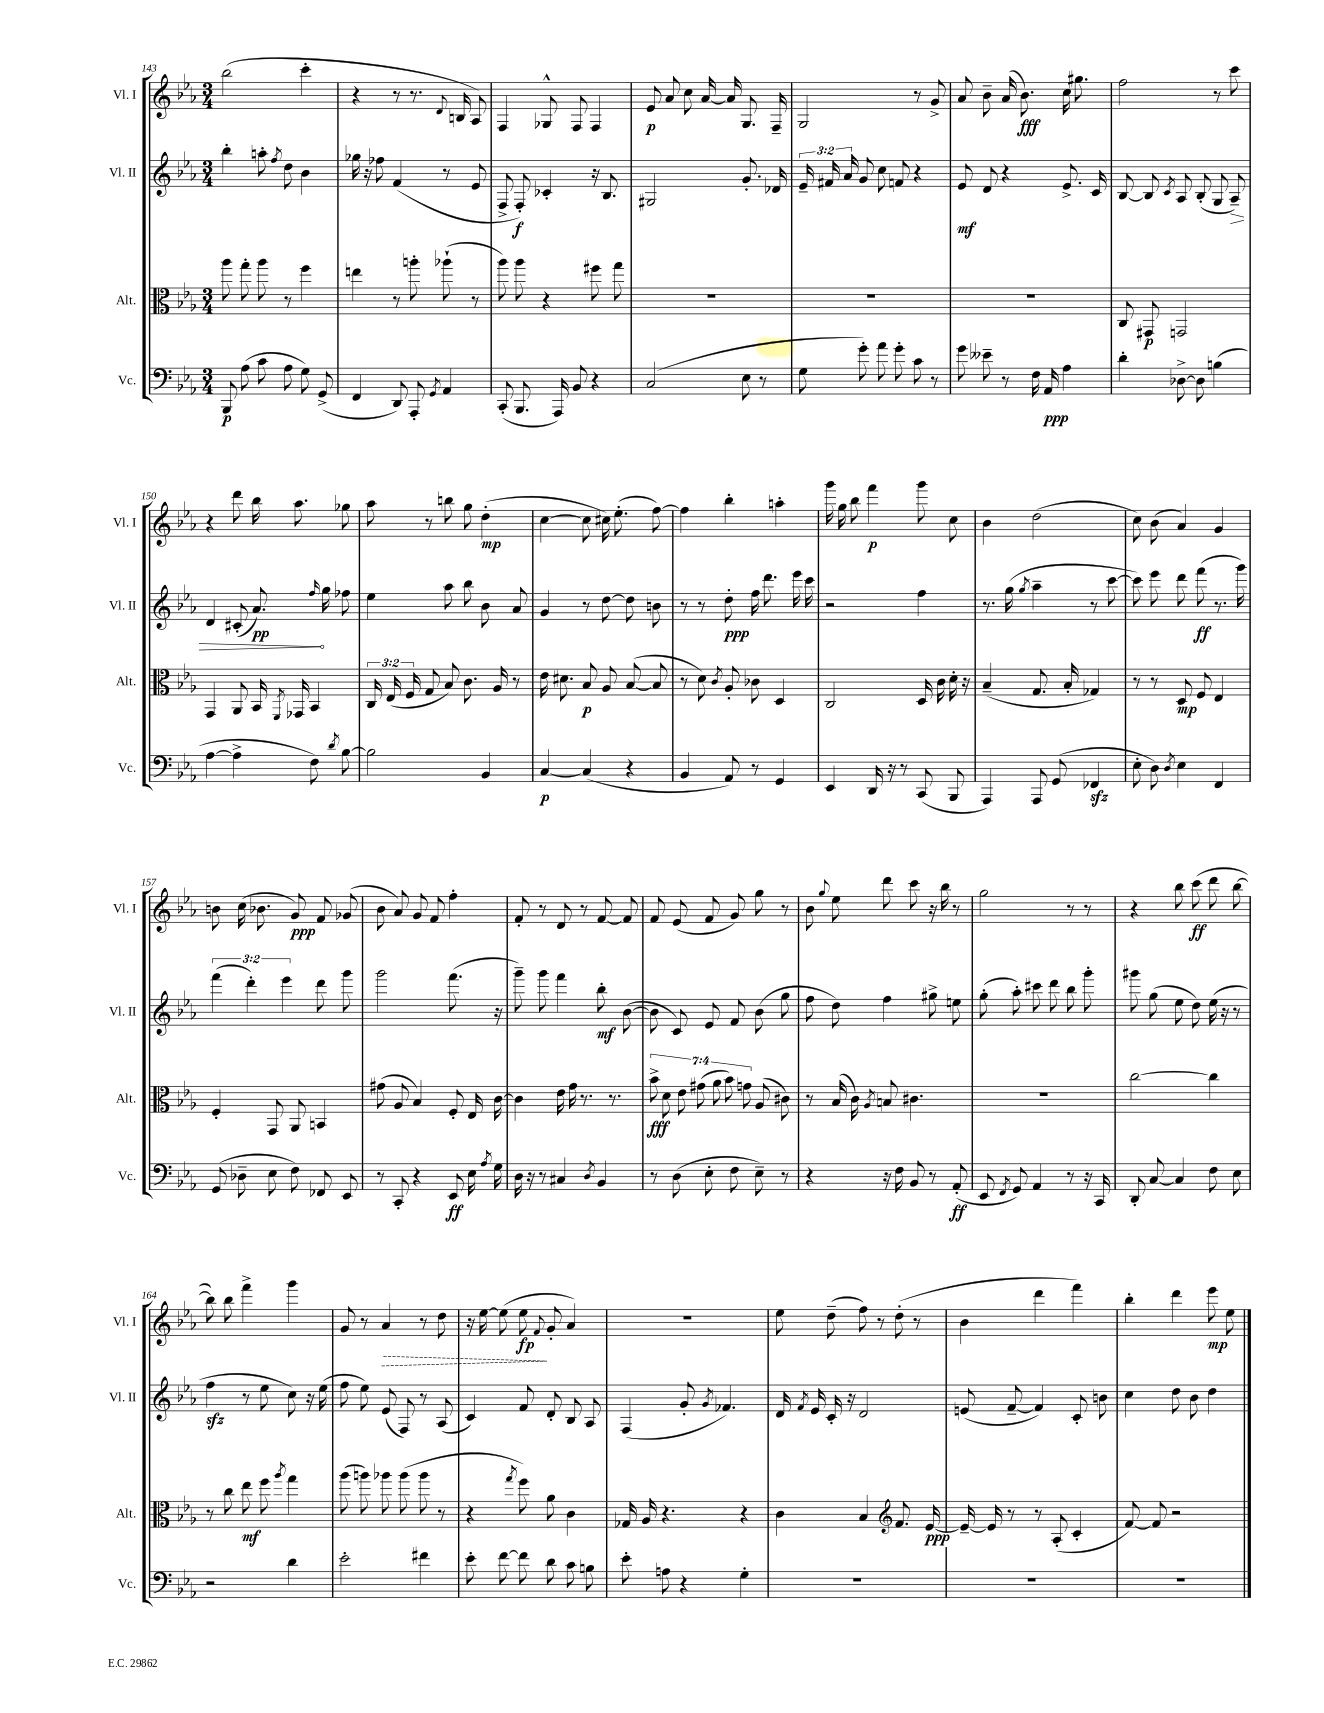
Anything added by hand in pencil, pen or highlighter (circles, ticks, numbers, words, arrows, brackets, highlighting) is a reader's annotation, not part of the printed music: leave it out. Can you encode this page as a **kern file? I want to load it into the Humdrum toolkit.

**kern	**kern	**kern	**kern
*staff4	*staff3	*staff2	*staff1
*clefF4	*clefC3	*clefG2	*clefG2
*k[b-e-a-]	*k[b-e-a-]	*k[b-e-a-]	*k[b-e-a-]
*M3/4	*M3/4	*M3/4	*M3/4
8BBB-	8aa-	4bb-'	(2bb-
(8A-	8gg'	.	.
8c	8aa-	8aa'	.
.	.	8qff	.
8A-	8r	8dd	.
8G)	4ff	4b-	4ccc'
(8GG^	.	.	.
=	=	=	=
4FF	4ee	16gg-	4r
.	.	16r	.
.	.	8ff-	.
8DD)	8r	(4f	8r
8AAA-'	8aa'	.	8.r
8qGG	.	.	.
4AA-	(8aa-`	8r	.
.	.	.	8qqd
.	.	.	16B
.	8r	8e-	8A-)
=	=	=	=
(8CC'	8aa-)	8F^	4F
8.BBB-	8aa-	8F')	.
.	4r	4c-'	8G-^^
16AAA-)	.	.	.
8BB-	.	.	8F
4r	8ff#	16r	4F
.	.	8.B-	.
.	8gg	.	.
=	=	=	=
(2C	2.r	2G#	8e-
.	.	.	8a-
.	.	.	8cc
.	.	.	[16a-
.	.	.	16a-]
8E-	.	8.g'	8.G
8r	.	.	.
.	.	16d-	16F~
=	=	=	=
8G	2.r	24e-~	2G
.	.	24f#	.
.	.	24a-	.
8g')	.	8g	.
8a-	.	8cc	.
8g'	.	8f	.
8c	.	4r	8r
8r	.	.	8g^
=	=	=	=
8g	2.r	8e-	8a-
8e--~	.	8d	8b-~
8r	.	4r	(16a-
.	.	.	8.b-)
16F	.	.	.
16AA-	.	.	.
4A-	.	8.e-^	16cc
.	.	.	8.gg#
.	.	16c	.
=	=	=	=
4d'	8C	[8B-	2ff
.	8GG#	8B-]	.
.	.	8qc	.
[8D-^	2GG	8A-	.
8D-]	.	(8B-'	.
(4B	.	8G	8r
.	.	8A-~)	8ccc
=	=	=	=
[4A-	4GG	4d	4r
4A-^]	8AA-	(8c#'	8ddd
.	16BB-	8.a-)	16bb-
.	8qFF	.	.
.	16GG-	.	8.aa-
8F)	4BB-	.	.
.	.	16qqff	.
.	.	16gg	.
8qd	.	.	.
[8B-	.	8ff-	8gg-
=	=	=	=
2B-]	24C	4ee-	8aa-
.	(24E-	.	.
.	24F	.	.
.	8G	.	8r
.	8B-)	8aa-	8bb
.	8.c	8bb-	8gg
4BB-	.	8b-	(4dd'
.	16A-	.	.
.	8r	8a-	.
=	=	=	=
[4C	16e-	4g	[4cc
.	8.d#	.	.
(4C]	8B-	8r	8cc]
.	8A-	[8dd	16cc#)
.	.	.	(8.ee-'
4r	([8B-	8dd]	.
.	8B-]	8b	[8ff)
=	=	=	=
4BB-	8r	8r	4ff]
.	8d)	8r	.
.	8qc	.	.
8AA-)	8A-'	8dd'	4bb-'
8r	8c-	16ff	.
.	.	8.ddd	.
4GG	4D	.	4aa'
.	.	16eee-	.
.	.	16ccc	.
=	=	=	=
4EE-	2C	2r	16ggg
.	.	.	16gg
.	.	.	8bb-
16DD	.	.	4fff
16r	.	.	.
8r	.	.	.
(8CC	16D	4ff	8ggg
.	16c	.	.
8BBB-	16d'	.	8cc
.	16r	.	.
=	=	=	=
4AAA-)	(4B-~	8.r	4b-
.	.	(16gg	.
.	.	8qgg	.
8AAA-	8.G	4aa-~	(2dd
(8GG	.	.	.
.	16B-'	.	.
4FF-	4G-)	8r	.
.	.	[8ccc	.
=	=	=	=
8E-'	8r	8ccc])	8cc)
8D)	8r	8eee-	(8b-
8qD	.	.	.
4E-	8D	8ddd	4a-)
.	8F	(8fff	.
4FF	4E-	8.r	4g
.	.	16ggg)	.
=	=	=	=
(8GG	4F'	(6fff	8b
8D-~	.	.	(16cc
.	.	6ddd')	.
.	.	.	8.b-
8E-	8GG	.	.
.	.	6eee-	.
8F)	8AA-	.	8g)
8FF-	4BB	8ddd	8f
8EE-	.	8ggg	(8g-
=	=	=	=
8r	(8g#	2ggg	8b-
8CC'	8A-	.	8a-)
4r	4B-)	.	8g
.	.	.	8f
8EE-	8F'	(8.fff	4ff'
16E-	16E-	.	.
8qA-	.	.	.
16G	[16c	16r	.
=	=	=	=
16D	4c]	8ggg~)	8f'
16r	.	.	.
8r	.	8ggg	8r
4C#	16e-	4fff	8d
.	16g	.	.
.	8.r	.	8r
8qD	.	.	.
4BB-	.	8bb-'	[8f
.	8.r	.	.
.	.	([8b-	8f]
=	=	=	=
8r	14b-^	8b-]	8f
.	14d	.	.
(8D	.	8c)	(8e-
.	14e-	.	.
.	(14g#	.	.
8E-'	.	8e-	8f
.	14a-	.	.
.	14b-)	.	.
8F	.	8f	8g)
.	14g	.	.
8E-~)	(8A-	(8b-	8gg
8r	8c#)	8gg	8r
=	=	=	=
4r	8r	8ff	8b-
.	.	.	8qqgg
.	(16B-	8dd)	8ee-
.	16c)	.	.
.	8qA-	.	.
16r	8B	4ff	8ddd
16F	.	.	.
8BB-	4.c#	.	8ccc
8r	.	8gg#^	16r
.	.	.	16bb-
(8AA-'	.	8ee	8r
=	=	=	=
8EE-	2.r	(8gg'	2gg
8qFF	.	.	.
8GG)	.	8aa-')	.
4AA-	.	8ccc#	.
.	.	8ddd	.
8r	.	8bb-	8r
16r	.	8ggg'	8r
16CC	.	.	.
=	=	=	=
8DD'	[2cc	8ggg#	4r
[8C	.	(8gg	.
4C]	.	8ee-	8bb-
.	.	8dd)	(8ccc
8F	4cc]	(16ee-	8ddd
.	.	16r	.
8E-	.	8r	[8bb-
=	=	=	=
2r	8r	4ff	8bb-])
.	8cc	.	8bb-
.	8ee-	8r	4fff^
.	8ff	8ee-	.
.	8qaa-	.	.
4d	4gg	8cc)	4ggg
.	.	16r	.
.	.	(16ee-	.
=	=	=	=
2e-'	(8aa-	8ff	8g
.	8aa)	8ee-)	8r
.	8aa-	(8e-	4a-
.	(8aa-	8F)	.
4f#	8aa-	8r	8r
.	8r	(8A-	8dd
=	=	=	=
8e-'	4r	4c)	16r
.	.	.	[16ee-
[8f	.	.	(8ee-]
.	8qgg	.	.
8f]	8ff)	8f	8ee-
.	.	.	8qqf
8d	8a-	8d'	8g'
8c	4c	8B-	4a-)
8B	.	8A-	.
=	=	=	=
8e-'	16G-	(4F	2.r
.	16A-	.	.
8A	4.r	.	.
4r	.	8g'	.
.	.	8qg	.
.	.	4.f-)	.
4G'	4r	.	.
=	=	=	=
2.r	4c	16d	8ee-
.	.	8qf	.
.	.	16e-	.
.	.	16c'	(8dd~
.	.	16r	.
.	4B-	2d	8ff)
.	.	.	8r
*	*clefG2	*	*
.	8.f	.	(8dd'
.	.	.	8r
.	[16e-	.	.
=	=	=	=
2.r	16e-~_	(8e	4b-
.	16e-]	.	.
.	8r	[8f~	.
.	8r	4f])	4ddd
.	(8A-'	.	.
.	4c'	8c'	4fff)
.	.	8b	.
=	=	=	=
2.r	[8f)	4cc	4bb-'
.	8f]	.	.
.	2r	8dd	4ddd
.	.	8b-	.
.	.	4dd	8eee-
.	.	.	8ee-
==	==	==	==
*-	*-	*-	*-
